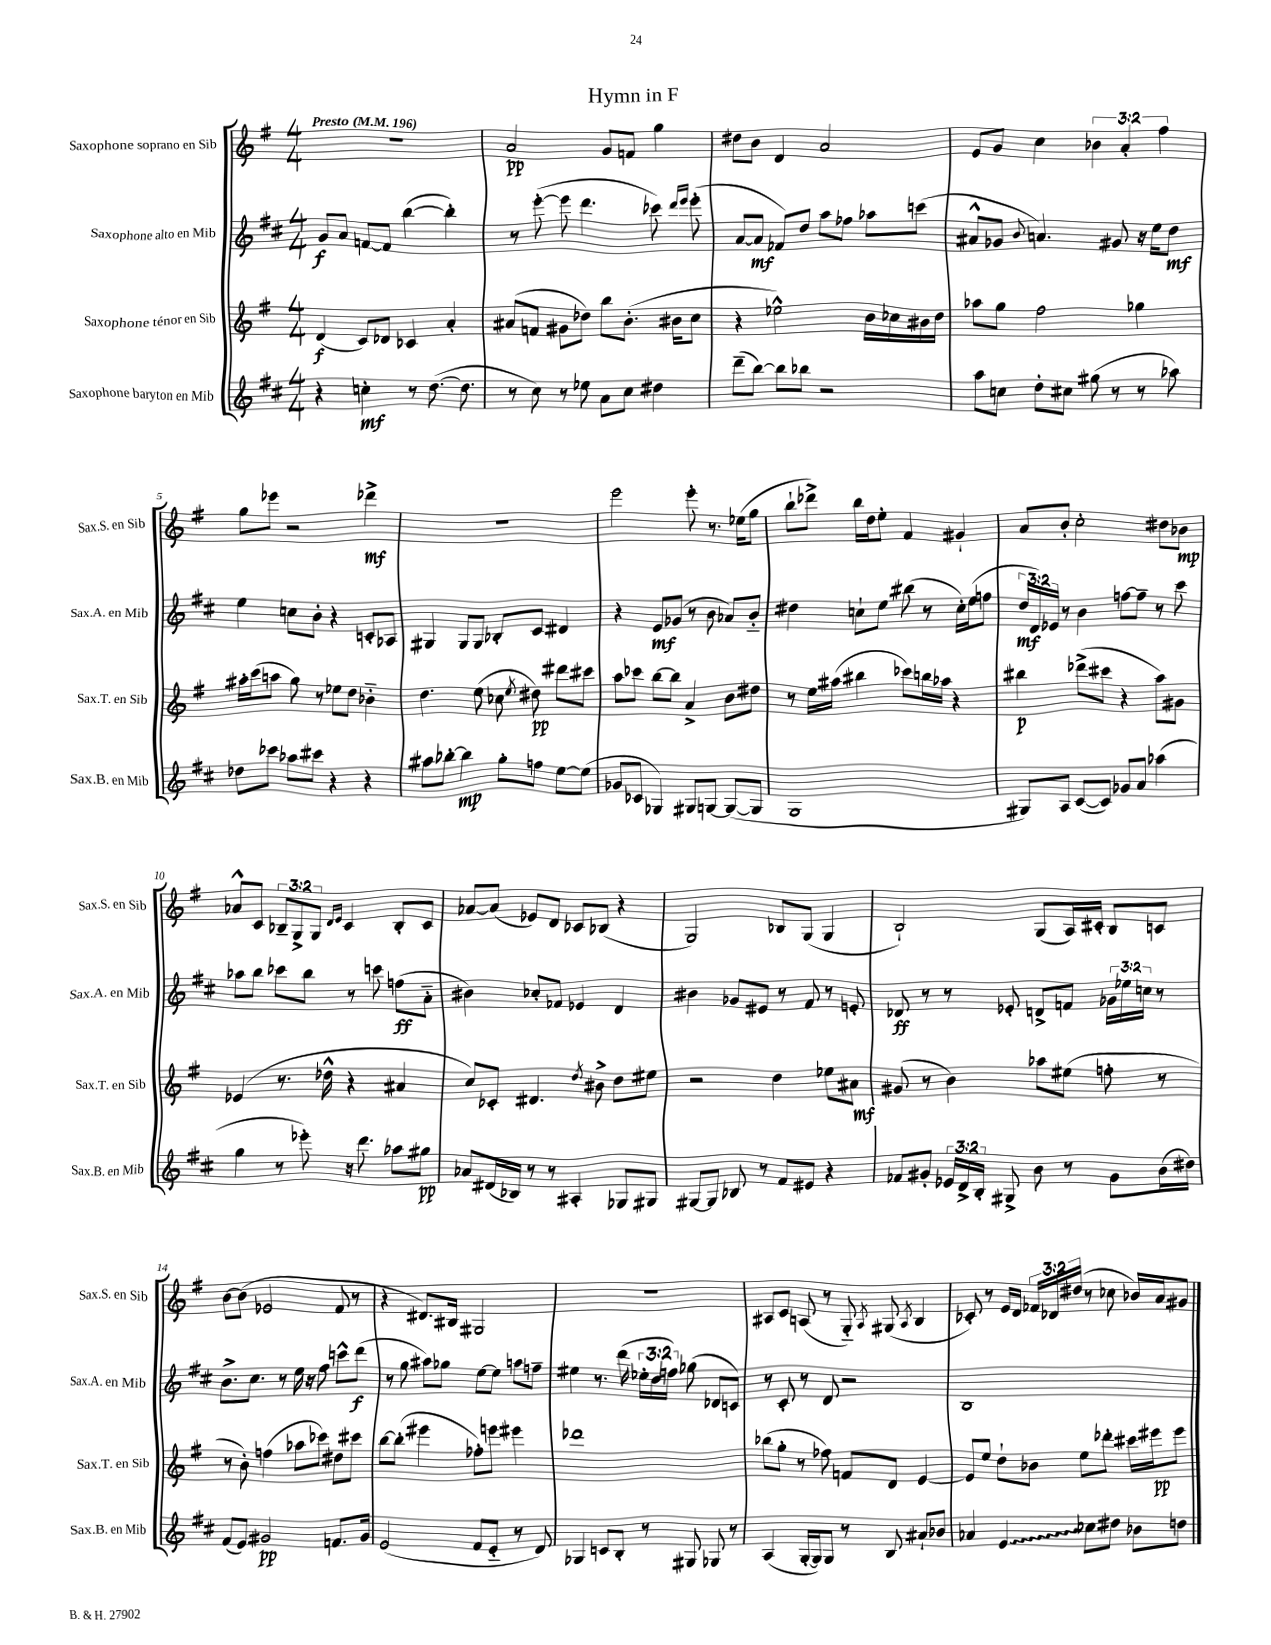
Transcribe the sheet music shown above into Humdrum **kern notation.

**kern	**kern	**kern	**kern
*staff4	*staff3	*staff2	*staff1
*clefG2	*clefG2	*clefG2	*clefG2
*k[f#c#]	*k[f#]	*k[f#c#]	*k[f#]
*M4/4	*M4/4	*M4/4	*M4/4
*MM196	*MM196	*MM196	*MM196
4r	(4d/	8g/L	1r
.	.	8a/J	.
4cc'\	8c/L)	[8f/L	.
.	8d-/J	8f/]J	.
8r	4c-/	([4bb\	.
([8.dd\	.	.	.
.	4a'/	4bb'\])	.
8.dd\]	.	.	.
=	=	=	=
8r	(8a#/L	8r	2a/
8cc#\)	8f/J	([8eee'\	.
8r	8g#\L	8eee\]	.
8ee-\	8dd-\J)	4.ddd\	.
8a\L	8bb\L	.	8g/L
8cc#\J	(8.b'\J	.	8f/J
4dd#\	.	8ccc-\)	4gg\
.	16b#\LK	.	.
.	.	16qqddd/LL	.
.	.	16qqeee/JJ	.
.	8cc\J	(8eee'\	.
=	=	=	=
(8ddd~\L	4r	[8a/L	8dd#\L
[8bb\J)	.	8a/]J	8b\J
8bb\]L	2ee-^^\)	8f-/L)	4d/
8bb-\J	.	8dd/J	.
2r	.	8aa\L	2a/
.	.	8ff-\J	.
.	16b\LL	8aa-\L	.
.	16cc-\	.	.
.	16b#\	(8ccc\J	.
.	16dd\JJ	.	.
=	=	=	=
8aa\L	8aa-\L	8a#^^/L	8e/L
8cc\J	8gg\J	8g-/J	8g/J
.	.	8qqb/	.
8dd'\L	2ff#\	4.a/)	4cc\
8cc#\J	.	.	.
(8gg#\	.	.	6b-\
8r	.	8g#/	.
.	.	.	6a'/
8r	4gg-\	16r	.
.	.	16ee\LK	.
.	.	.	6ff#\
8aa-\)	.	8dd\J	.
=	=	=	=
8dd-\L	16aa#'\LL	4ee\	8gg\L
.	(16ccc\J	.	.
8ccc-\J	8aa\J	.	8eee-\J
8aa-\L	8gg\)	8cc\L	2r
8ccc#\J	8r	8b'\J	.
4r	8ee-\L	4r	.
.	8dd\J	.	.
4r	4b-'~\	8c'/L	4ddd-^\
.	.	8A-/J	.
=	=	=	=
8aa#\L	4.dd\	4G#/	1r
[8bb-'\J	.	.	.
4bb-\]	.	8G#/L	.
.	(8ee\	8G#/J	.
8gg'\L	8cc-\	8B-'/L	.
.	8qee/	.	.
8ff\J	8dd#\)	8c#/J	.
[8ee\L	8ddd#\L	4d#/	.
(8ee\]J	8ccc#\J	.	.
=	=	=	=
8g-/L	8aa\L	4r	2eee\
8c-/J	8ccc-\J	.	.
4G-/)	[8bb\L	8e/L	.
.	8bb\]J	(8g-/J	.
8G#/L	4a^/	8r	8eee'\
[8G/J	.	8b\	8.r
(8G/_L	8b\L	8a-/L)	.
.	.	.	(16ee-\LK
8G/]J	8dd#\J	8b'~/J	8gg\J
=	=	=	=
1G	8r	4dd#\	8bb`\L
.	16ee\LL	.	8ddd-^\J)
.	(16aa#\JJ	.	.
.	4bb#\	8cc`\L	16bb\LL
.	.	.	16dd\J
.	.	8ee\J	8ee'\J
.	8ccc-\L)	(8bb#\	4f#/
.	16bb\L	8r	.
.	16aa-\JJ	.	.
.	4r	16cc'\LL)	4g#`/
.	.	(16ee\J	.
.	.	8ff\J	.
=	=	=	=
8G#/L)	4bb#\	24dd/LL	8a/L
.	.	24d/)	.
.	.	24e-/JJ	.
8A/J	.	8r	8b'/J
([8c#/L	(8ddd-^\L	4b\	2cc'\
8c#/]J)	8ccc#\J	.	.
8g-/L	4r	[8ff\L	.
8a/J	.	8ff~\]J	.
(4aa-\	8aa\L)	8r	8dd#\L
.	8g#\J	8ccc#\	8b-\J
=	=	=	=
4gg\	(4e-/	8aa-\L	8a-^^/L
.	.	8bb\J	8c/J
8r	8.r	8ccc-\L	12B-~/L
.	.	.	12G^/
8eee-'\)	.	8bb\J	.
.	.	.	12G/J
.	16dd-^^\	.	.
.	.	.	16qqd/LL
.	.	.	16qqe/JJ
16r	4r	8r	4c/
8.ddd\	.	.	.
.	.	8ccc\	.
8aa-\L	4a#/	(8ff\L	8B-'/L
8gg#\J	.	8a'~\J	8c/J
=	=	=	=
8a-/L	8cc/L)	4b#\)	[8a-/L
(16d#/L	8c-'/J	.	(8a-/]J
16B-/JJ)	.	.	.
8r	4.d#/	8cc-'/L	8e-/L)
8r	.	8f-/J	8d/J
4A#'/	.	4e-/	8c-/L
.	8qdd/	.	.
.	8b#^\	.	(8B-/J
8G-/L	8dd\L	4d/	4r
8G#/J	8ee#\J	.	.
=	=	=	=
[8G#/L	2r	4b#\	2G/)
8G#/]J	.	.	.
8B-/	.	8g-/L	.
8r	.	8e#/J	.
8f#/L	4dd\	8r	8B-/L
8e#/J	.	8f#/	(8G/J
4r	8ee-\L	8r	4G/
.	8a#\J	8e'/	.
=	=	=	=
8f-/L	(8g#/	8d-/	2B`/)
8g#'/J	8r	8r	.
24e-/LL	4b\)	8r	.
24d^/	.	.	.
24B'/JJ	.	.	.
8G#^/	.	8e-'/	.
8b\	8aa-\L	8d^/L	(8G/L
8r	(8ee#\J	8f/J	16A/L)
.	.	.	16c#'/JJ
8g#\L	8ff'\	24g-\LL	8B/L
.	.	24ee-\	.
.	.	24cc\JJ	.
(16b\L	8r	8r	8c/J
16dd#\JJ)	.	.	.
=	=	=	=
(8f#/L	8r	8.b^\L	[8b\L
8e/J)	8b'\)	.	(8b\]J
.	.	8.cc#\J	.
2g#/	(4ff\	.	2e-/
.	.	8r	.
.	8aa-\L	16ee\	.
.	.	16r	.
.	8ccc-\J)	8ff#\	.
8.f/L	8dd#\L	8ccc^^\L	8f#/
.	8ccc#\J	(8ddd\J	8r
16g#/Jk	.	.	.
=	=	=	=
(2e/	[8bb\L	8r	4r
.	(8bb'\]J	8gg\	.
.	4eee#\	8aa#\L)	8.d#/L)
.	.	8gg-\J	.
.	.	.	16B#/Jk
8f#/L	8ff-'\L)	[8ee\L	2G#/
8e'~/J	8eee\J	8ee\]J	.
8r	4eee#\	8aa\L	.
8d/)	.	8ff~\J	.
=	=	=	=
4G-/	1ddd-	4ee#\	1r
8c/L	.	8.r	.
8B'/J	.	.	.
.	.	(16ddd\	.
8r	.	24ee-'\LL	.
.	.	24dd\	.
.	.	24ff\JJ)	.
8G#/	.	(8gg-\	.
8G-/	.	8d-/L	.
8r	.	8c/J)	.
=	=	=	=
(4A/	(8bb-\L	8r	8A#/L
.	8gg'\J	8c#'/	8c/J
[16G'/LL	8r	8r	(8A/
16G/]J)	.	.	.
8G/J	8ff-\)	8d/	8r
8r	8f/L	2r	8G'~/)
.	.	.	8qA/
8B/	8d/J	.	(8G#/
.	.	.	8qA/
8a#`/L	[4e/	.	4B/
8b-/J	.	.	.
=	=	=	=
4a-/	8e/]L	1B	8c-'/)
.	8ee/J	.	8r
4e/	8dd`\L	.	16e/LL
.	.	.	16d/JJ
.	8b-\J	.	24f-/LL
.	.	.	24d-/
.	.	.	(24dd#/JJ
8cc-\L	8ee\L	.	8r
8dd#\J	8ddd-'\J	.	8cc-\
8b-\L	16ccc#\LL	.	16b-/LL)
.	16eee#\J	.	16a/J
8dd\J	8eee#\J	.	8g#/J
==	==	==	==
*-	*-	*-	*-
